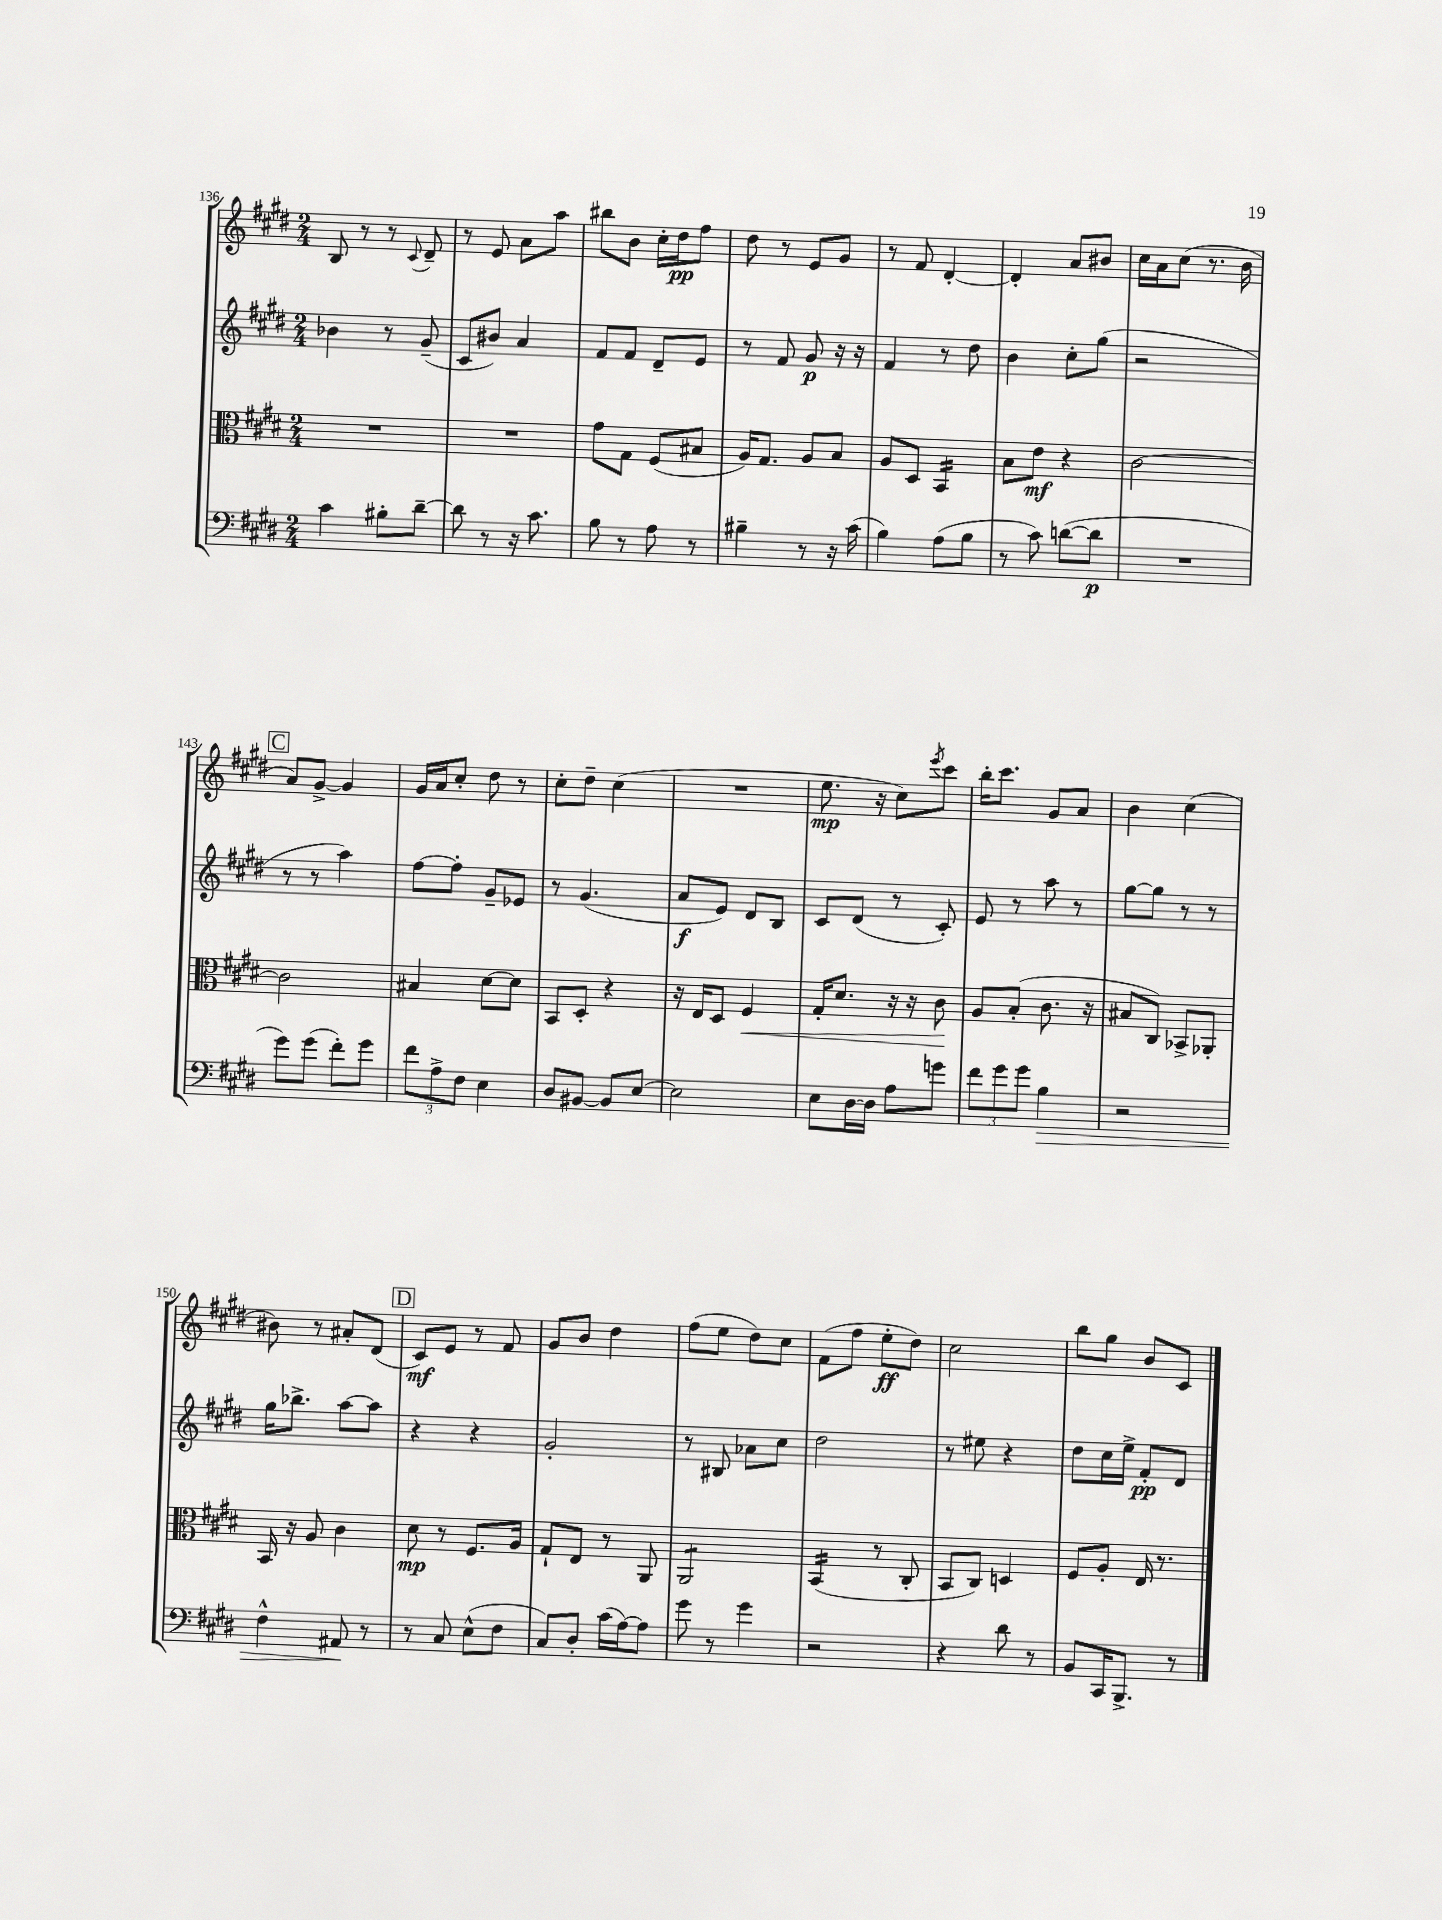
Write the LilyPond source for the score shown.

<<
\new StaffGroup <<
\new Staff = "s0" {
    \clef treble \key e \major \numericTimeSignature \time 2/4
    b8 r8 r8 \appoggiatura { cis'8 } dis'8-- |
    r8 e'8 a'8 a''8 |
    bis''8 b'8 cis''16-. dis''16\pp fis''8 |
    dis''8 r8 e'8 gis'8 |
    r8 fis'8 dis'4~-. |
    dis'4-. a'8 bis'8 |
    cis''16 a'16 cis''8( r8. b'16 |
    \mark \markup { \box "C" } a'8) gis'8~-> gis'4 |
    gis'16 a'16 cis''8-. dis''8 r8 |
    cis''8-. dis''8-- cis''4( |
    R2 |
    e''8.\mp r16 cis''8) \acciaccatura { e'''8 } cis'''8 |
    b''16-. cis'''8. gis'8 a'8 |
    b'4 cis''4( |
    bis'8) r8 ais'8-. dis'8( |
    \mark \markup { \box "D" } cis'8\mf) e'8 r8 fis'8 |
    gis'8 b'8 dis''4 |
    fis''8( e''8 dis''8) cis''8 |
    fis'8( fis''8 e''8-.\ff dis''8) |
    cis''2 |
    b''8 gis''8 b'8 cis'8 \bar "|." |
}
\new Staff = "s1" {
    \clef treble \key e \major \numericTimeSignature \time 2/4
    bes'4 r8 gis'8--( |
    cis'8 bis'8) a'4 |
    fis'8 fis'8 dis'8-- e'8 |
    r8 fis'8 gis'8\p r16 r16 |
    fis'4 r8 dis''8 |
    b'4 cis''8-. gis''8( |
    r2 |
    \mark \markup { \box "C" } r8 r8 a''4) |
    fis''8~ fis''8-. gis'8-- ees'8 |
    r8 gis'4.( |
    a'8\f e'8) dis'8 b8 |
    cis'8 dis'8( r8 cis'8-.) |
    e'8 r8 a''8 r8 |
    gis''8~ gis''8 r8 r8 |
    gis''16 bes''8.-> a''8~ a''8 |
    \mark \markup { \box "D" } r4 r4 |
    gis'2-. |
    r8 bis8 aes'8 cis''8 |
    dis''2 |
    r8 eis''8 r4 |
    dis''8 cis''16 e''16-> fis'8-.\pp dis'8 \bar "|." |
}
\new Staff = "s2" {
    \clef alto \key e \major \numericTimeSignature \time 2/4
    R2 |
    R2 |
    gis'8 gis8 fis8( bis8 |
    a16) gis8. a8 b8 |
    a8 dis8 b,4:16 |
    b8 e'8\mf r4 |
    cis'2~ |
    \mark \markup { \box "C" } cis'2 |
    bis4 dis'8~ dis'8 |
    b,8 dis8-. r4 |
    r16 e16 dis8 fis4\< |
    gis16-. dis'8. r16 r16 cis'8\! |
    a8 b8-.( cis'8. r16 |
    bis8 cis8) bes,8-> aes,8-. |
    b,16 r16 a8 cis'4 |
    \mark \markup { \box "D" } dis'8\mp r8 fis8. a16 |
    gis8-! e8 r8 a,8 |
    a,2:8 |
    b,4:16( r8 cis8-. |
    b,8 cis8) d4 |
    fis8 a8-. e16 r8. \bar "|." |
}
\new Staff = "s3" {
    \clef bass \key e \major \numericTimeSignature \time 2/4
    cis'4 bis8-. dis'8~-- |
    dis'8 r8 r16 cis'8. |
    b8 r8 a8 r8 |
    bis4-- r8 r16 cis'16( |
    b4) a8( b8 |
    r8 cis'8) d'8~( d'8\p |
    R2 |
    \mark \markup { \box "C" } gis'8) gis'8( fis'8-.) gis'8 |
    \tuplet 3/2 { fis'8 a8-> fis8 } e4 |
    dis8 bis,8~ bis,8 e8~ |
    e2 |
    e8 dis16~ dis16 a8 g'8 |
    \tuplet 3/2 { fis'8 gis'8 gis'8 } b4\> |
    r2 |
    fis4-^ ais,8\! r8 |
    \mark \markup { \box "D" } r8 cis8 e8-^( fis8 |
    cis8) dis8-. cis'16( a16~) a8 |
    gis'8 r8 gis'4 |
    r2 |
    r4 dis'8 r8 |
    b,8 cis,16 b,,8.-> r8 \bar "|." |
}
>>
>>
\layout { \context { \Score currentBarNumber = #136 } }
